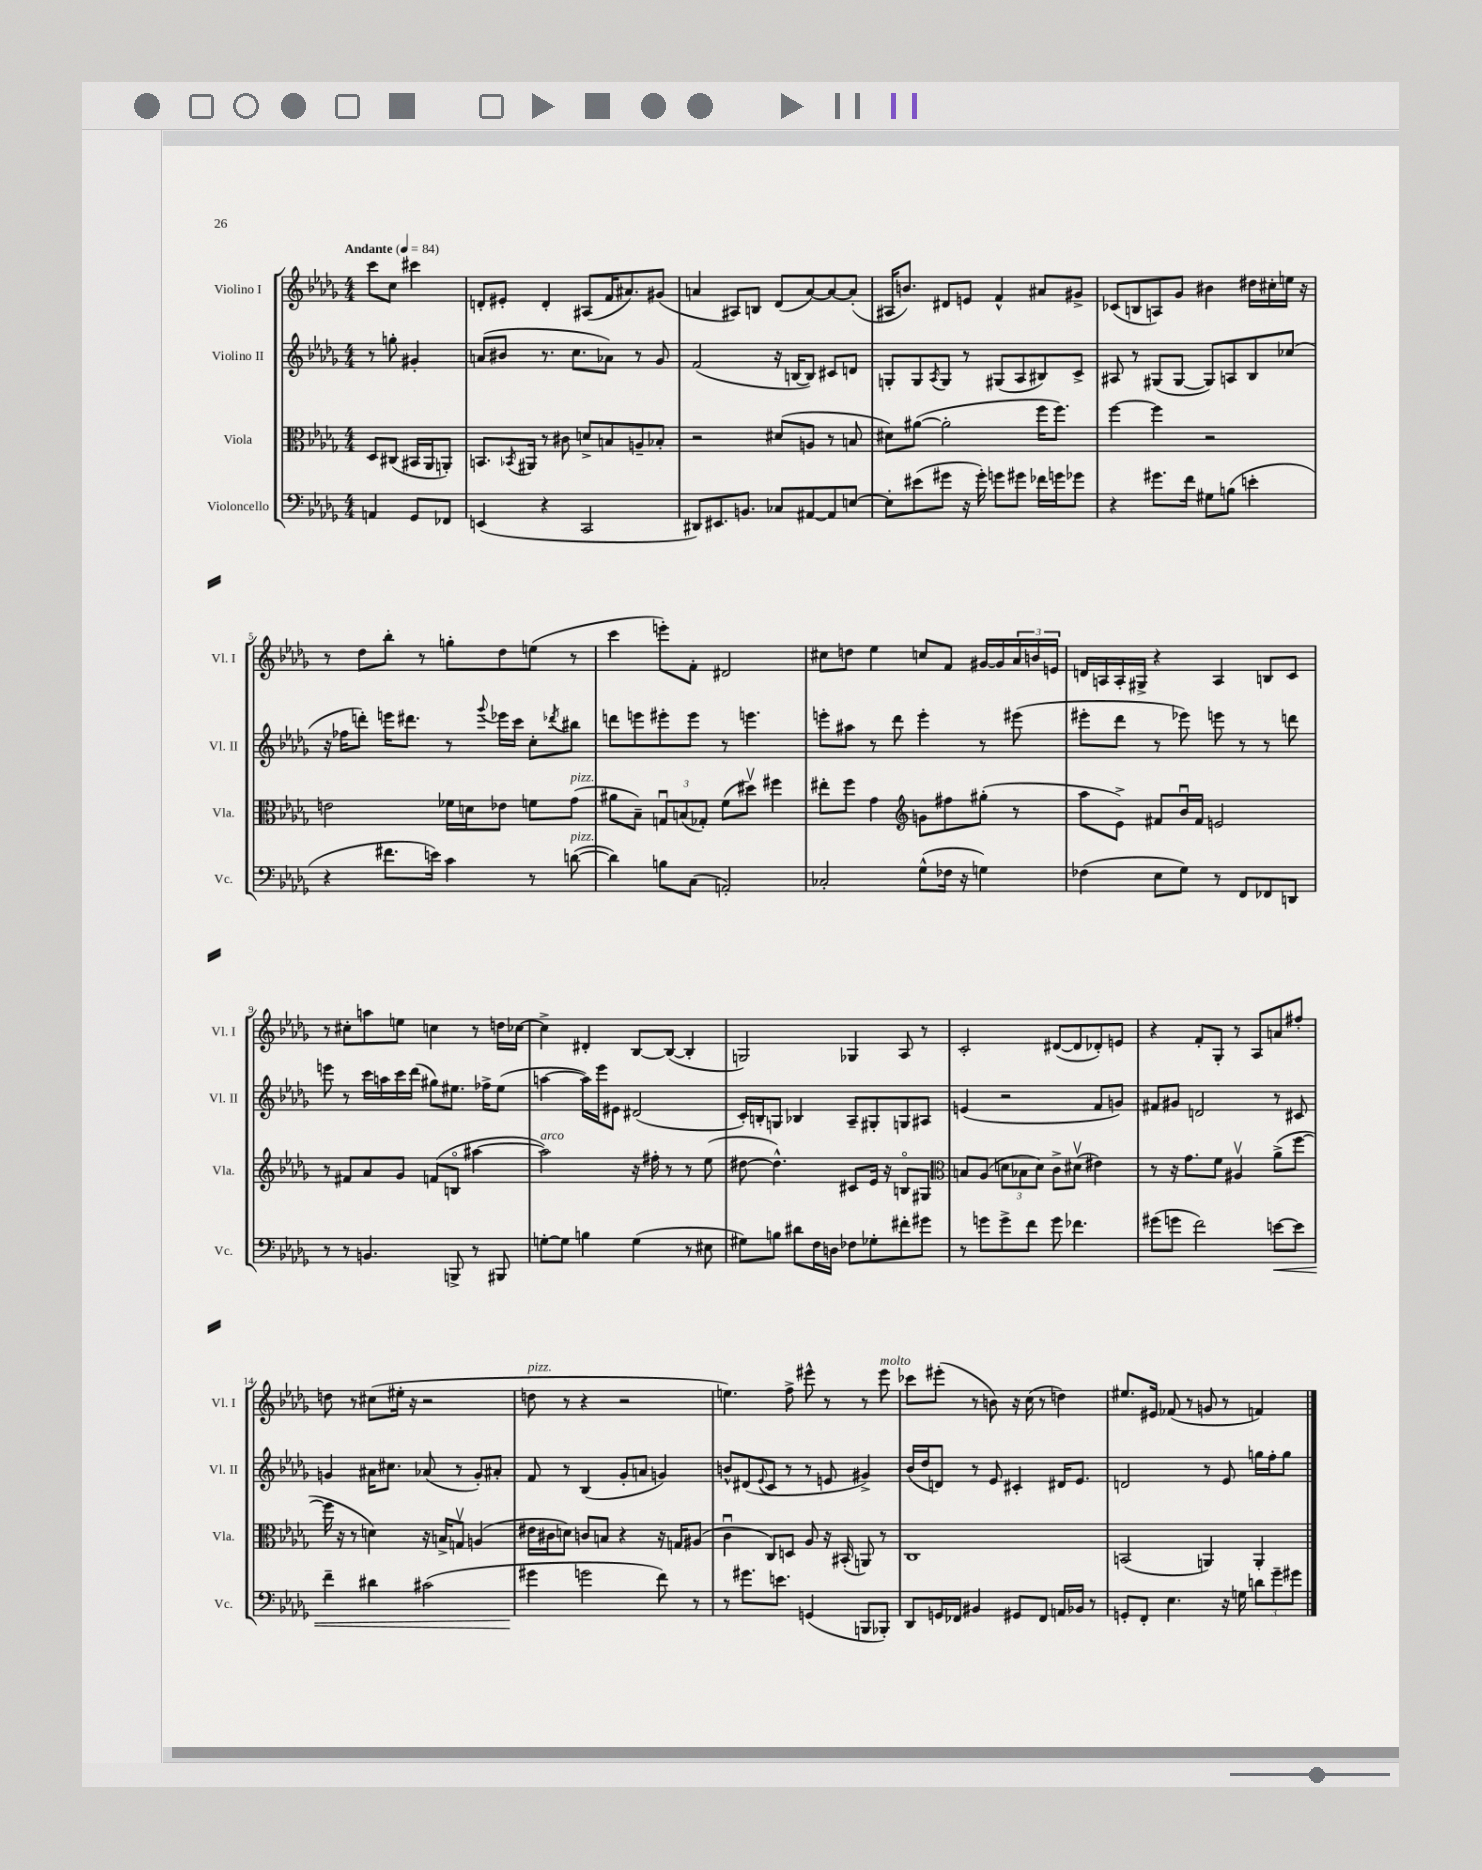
<<
\new StaffGroup <<
\new Staff = "s0" \with { instrumentName = "Violino I" shortInstrumentName = "Vl. I" } {
    \clef treble \key des \major \numericTimeSignature \time 4/4 \partial 2 \tempo "Andante" 4 = 84
    c'''8 c''8 cis'''4 |
    d'8-. eis'8-. d'4-. ais8( f'16 ais'8.) gis'8( |
    a'4 ais8) b8 des'8( a'8~) a'8~ a'8-.( |
    ais16 b'8.) dis'8 e'8 f'4-^ ais'8 gis'8-> |
    ces'8( b8 a8) ges'8 bis'4 dis''16 cis''16-. e''16 r16 |
    r8 des''8 bes''8-. r8 g''8-. des''8 e''8( r8 |
    c'''4 e'''8-.) f'8-. dis'2 |
    cis''8 d''8 ees''4 c''8 f'8 gis'16~ gis'16 \tuplet 3/2 { aes'16 b'16 e'16 } |
    d'16 a16 a16-. gis16-> r4 a4 b8 c'8 |
    r8 cis''8-. a''8 e''8 c''4 r8 d''16 ces''16~ |
    ces''4-> dis'4-. bes8~ bes8~( bes4-. |
    g2) ges4 aes8 r8 |
    c'2-. dis'8~( dis'8 des'8-.) e'8 |
    r4 f'8-. ges8-. r8 aes8 a'8 fis''8-. |
    d''8 r8 cis''8( eis''16-. r16 r2 |
    d''8^\markup { \italic "pizz." } r8 r4 r2 |
    e''4.) f''8-> eis'''8-^ r8 r8 eis'''8^\markup { \italic "molto" } |
    ces'''8 eis'''8-.( r8 b'8) r16 c''16( r8 d''4) |
    eis''8. eis'16 fes'8( r8 g'8 r8 f'4) \bar "|." |
}
\new Staff = "s1" \with { instrumentName = "Violino II" shortInstrumentName = "Vl. II" } {
    \clef treble \key des \major \numericTimeSignature \time 4/4 \partial 2
    r8 g''8-. gis'4-. |
    a'8( bis'8 r8. c''8. aes'8) r8 ges'8 |
    f'2( r16 b16~ b8) cis'8 d'8 |
    g8-. g8 \acciaccatura { aes8 } g8 r8 gis8( aes8 bis8) c'8-> |
    ais8 r8 gis8( gis8~ gis8) a8 bes8 ces''8( |
    r16 fes''16 d'''8-.) e'''16 dis'''8. r8 \appoggiatura { ges'''8 } ees'''16 c'''16 c''8-. \acciaccatura { des'''8 } bis''8 |
    d'''8 e'''8 eis'''8-. eis'''8 r8 e'''4. |
    e'''8-. ais''8 r8 des'''8 e'''4-. r8 eis'''8( |
    eis'''8-. des'''8 r8 ees'''8) e'''8 r8 r8 d'''8 |
    e'''8 r8 c'''16 a''16 c'''16 des'''16( gis''8) eis''8. fes''16-> eis''8( |
    a''4~ a''16) ees'''16 eis'8 dis'2( |
    c'16-.) b16-. g8 bes4 aes8-- gis8-. g8 ais8 |
    e'4( r2 f'8 g'8) |
    fis'8 gis'8 d'2 r8 cis'8 |
    g'4 ais'16 cis''8. aes'8( r8 g'8-.) ais'8-. |
    f'8 r8 bes4( ges'8-. a'8 g'4) |
    b'8-^ dis'8( \appoggiatura { ees'8 } c'8 r8 r8 e'8 gis'4->) |
    bes'16( des''16 d'8) r8 ees'8 cis'4-. dis'16 ees'8. |
    d'2 r8 ees'8 g''16 f''16-. g''8 \bar "|." |
}
\new Staff = "s2" \with { instrumentName = "Viola" shortInstrumentName = "Vla." } {
    \clef alto \key des \major \numericTimeSignature \time 4/4 \partial 2
    des8 cis8( bis,16 aes,16 a,8-.) |
    b,8. \acciaccatura { bes,8 } ais,16 r8 cis'8 d'8-> b8 a8-- bes8-. |
    r2 dis'8( a8 r8 b8 |
    dis'8) ais'8~( ais'2-. f''16 f''8.) |
    f''4~ f''4 r2 |
    e'2 fes'16 d'16 ees'8 f'8 ges'8^\markup { \italic "pizz." }( |
    ais'8 bes8--) \tuplet 3/2 { g8\downbow b8( ges8-.) } f'8( dis''8\upbow) fis''4 |
    eis''8-. f''8 ges'4 \clef treble g'8 fis''8 gis''8-.( r8 |
    aes''8 ees'8->) fis'8 bes'16\downbow fis'16 e'2 |
    r8 fis'8 aes'8 ges'8 f'8( b8\flageolet ais''4~ |
    ais''2^\markup { \italic "arco" }) r16 fis''16-. r8 r8 ees''8( |
    dis''8~ dis''4.-^) cis'8 ees'16 r16 b8\flageolet gis8 |
    \clef alto b8 aes8( \tuplet 3/2 { d'8 bes8 d'8) } c'8-> dis'8\upbow( eis'4) |
    r8 r16 ges'8. f'8 ais4\upbow aes'8->( f''8~ |
    f''16 r16 r8 d'4) r16 b16-> g8\upbow a4( |
    eis'16 cis'16 d'8) c'8 b8 r4 r16 g16 ais8( |
    c'4\downbow c8) d8 aes8 r16 bis,16-.( a,8) r8 |
    c1 |
    b,2( a,4) a,4-. \bar "|." |
}
\new Staff = "s3" \with { instrumentName = "Violoncello" shortInstrumentName = "Vc." } {
    \clef bass \key des \major \numericTimeSignature \time 4/4 \partial 2
    a,4 ges,8 fes,8 |
    e,4( r4 c,2 |
    dis,8) eis,8. b,8. ces8 ais,8~ ais,8 e8~ |
    e8-. eis'8( gis'8 r16 gis'16-.) g'8 gis'8 fes'16 g'16 ges'8 |
    r4 gis'8. f'16 gis8 b8( e'4-. |
    r4 fis'8. e'16) c'4 r8 d'8~^\markup { \italic "pizz." }( |
    d'4) b8 c8( a,2-.) |
    ces2-. ges8-^( fes16 r16 g4) |
    fes4( ees8 ges8) r8 f,8 fes,8 d,8 |
    r8 r8 b,4. b,,8-> r8 bis,,8 |
    g8~-. g8 b4 g4( r8 eis8 |
    gis8) b8 dis'8 f16 d16 fes8 ges8-. fis'8-. gis'8 |
    r8 g'8 g'8-> f'8 g'8 fes'4. |
    gis'8( g'8 f'2) e'8~\< e'8 |
    f'4-- dis'4 cis'2( |
    gis'4\! g'2 f'8) r8 |
    r8 gis'8. e'8. g,4( b,,8 bes,,8-.) |
    des,8 g,16 fes,16 bis,4 gis,8 fes,8 a,16 bes,16 r8 |
    g,8-. f,8-. ees4. r16 g16 \tuplet 3/2 { d'8 ges'8-- gis'8 } \bar "|." |
}
>>
>>
